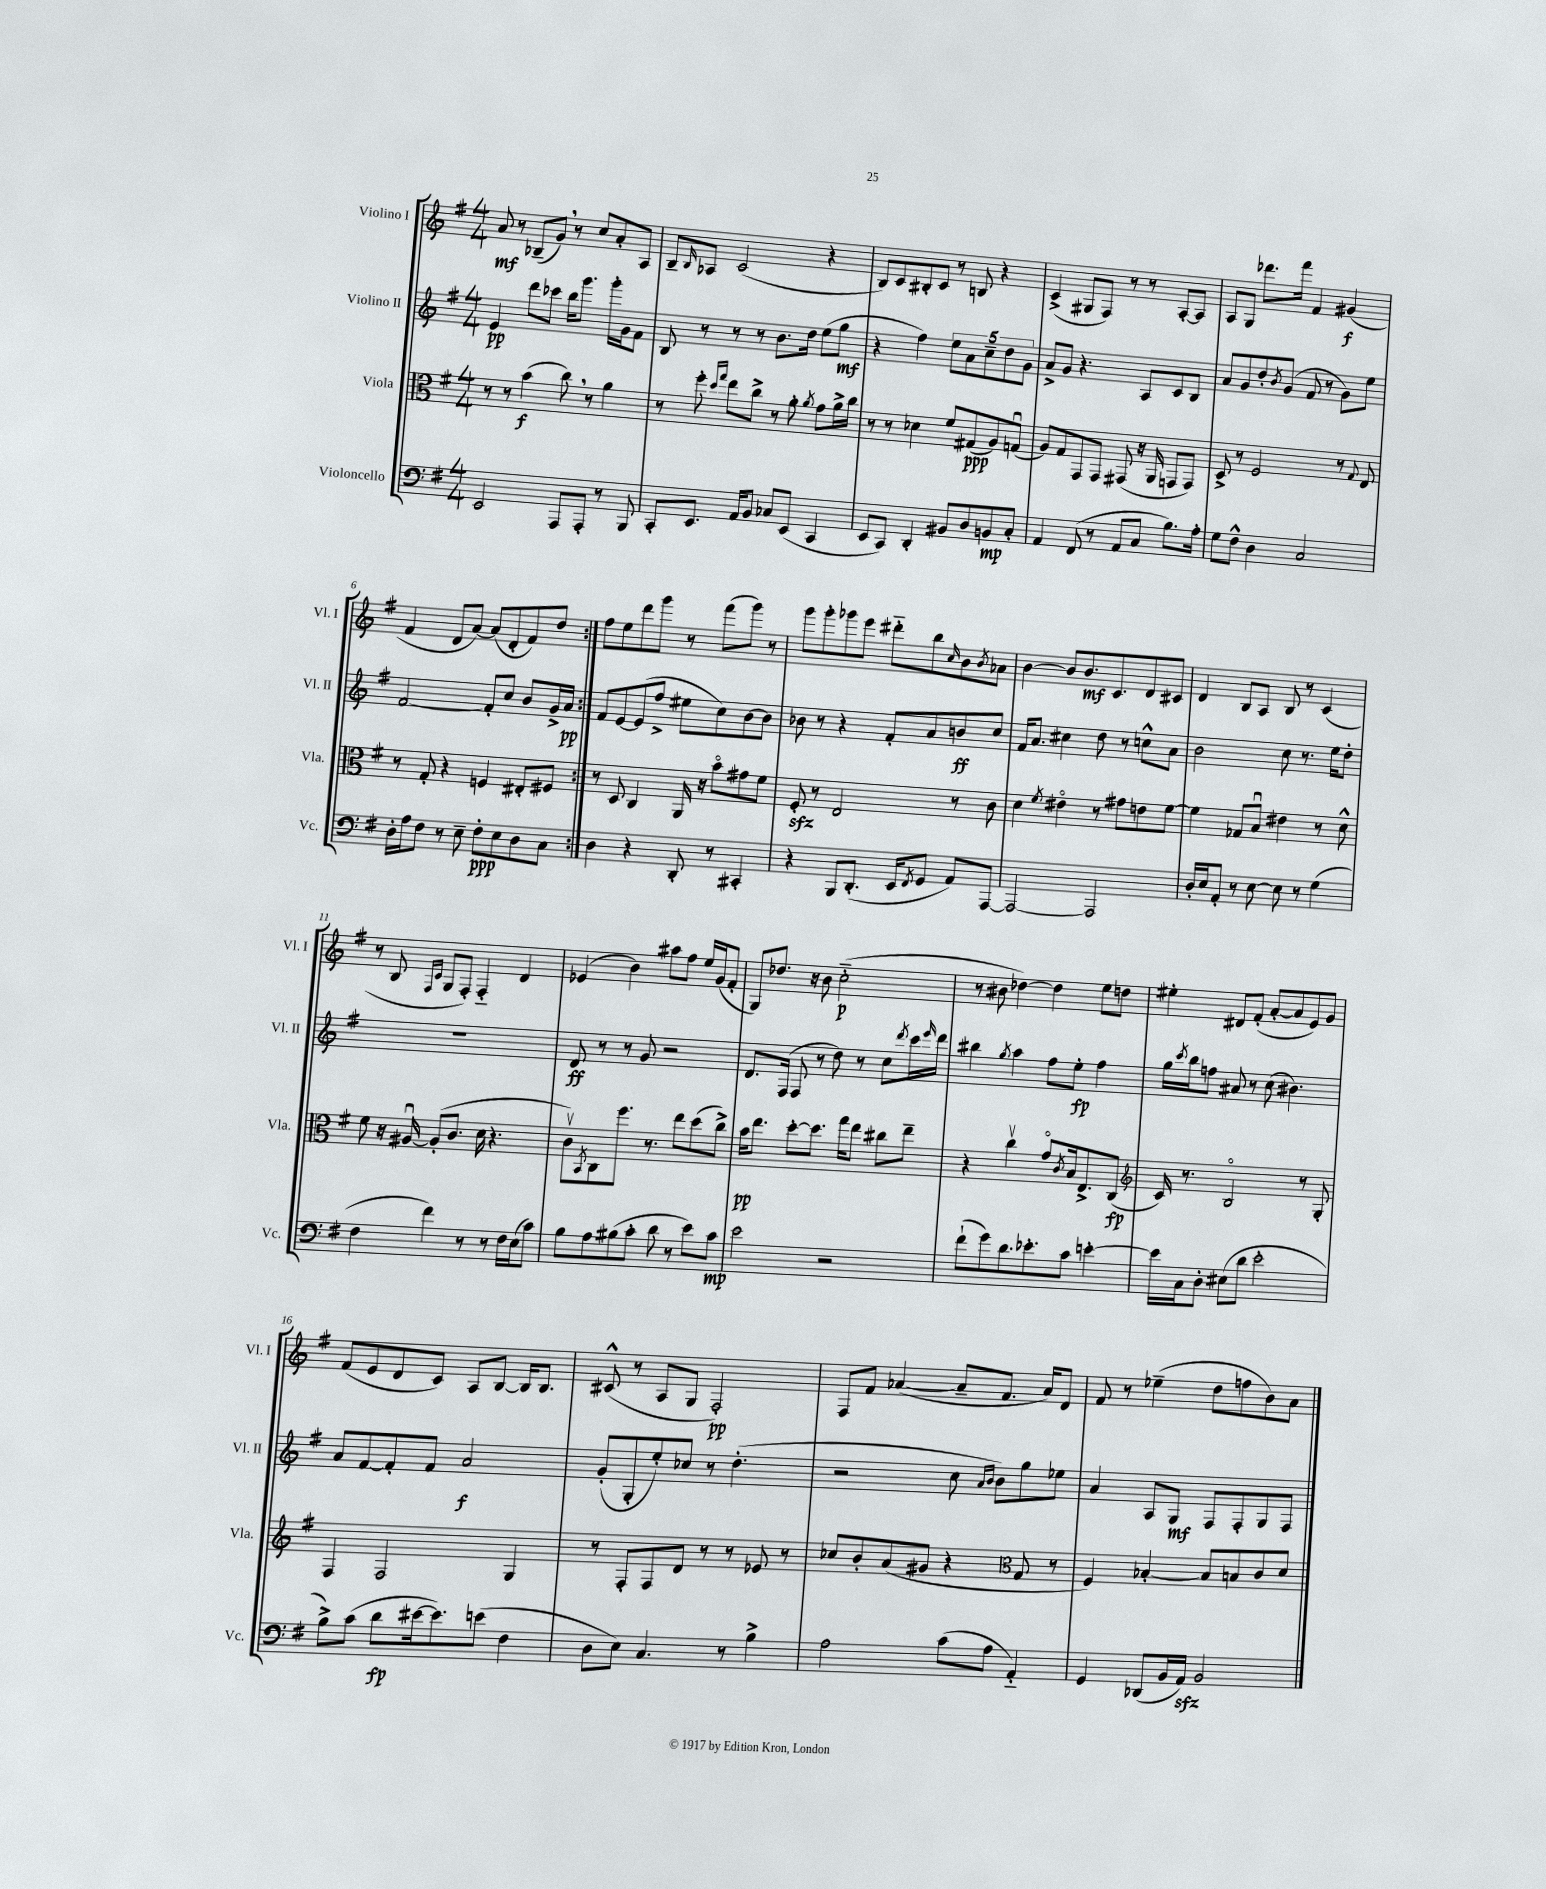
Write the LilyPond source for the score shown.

<<
\new StaffGroup <<
\new Staff = "s0" \with { instrumentName = "Violino I" shortInstrumentName = "Vl. I" } {
    \clef treble \key g \major \numericTimeSignature \time 4/4
    \repeat volta 2 { a'8\mf r8 bes8--( g'8) \breathe r8 c''8 a'8-. a8 |
    b8-- \grace { b16 } aes8 c'2( r4 |
    b8) c'8 bis8-. c'8 r8 b8 r4 |
    c'4->( gis8 fis8) r8 r8 a8~-. a8 |
    a8 g8 des'''8. fis'''16 fis'4 gis'4\f( |
    fis'4 d'8 a'8~) a'8( d'8-. fis'8) d''8 | }
    fis''8 e''8 d'''8 g'''8 r8 fis'''8( g'''8) r8 |
    g'''8 g'''8-. ges'''8 e'''8 dis'''8-_ b''8 \grace { c''16 } b'8 \acciaccatura { b'8 } aes'8 |
    b'4~ b'8 b'8.\mf c'8. d'8 cis'8 |
    d'4 b8 a8 b8 r8 c'4( |
    r8 b8 \grace { fis16 c'16 } g8 fis8-.) fis4-_ d'4 |
    ees'4( b'4) ais''8 fis''8 e''16 g'16( fis'8-. |
    g8) des''8. r16 b'8 c''2-_\p( |
    r8 bis'8 des''4~) des''4 e''8 d''8 |
    eis''4-. dis'8 fis'8-.( a'8~-. a'8 e'8) g'8 |
    fis'8( e'8 d'8 c'8) a8 b8~ b16 b8. |
    cis'8-^( r8 a8 g8 fis2-.\pp) |
    fis8 fis'8 aes'4~( aes'8-- fis'8. aes'16) d'8 |
    fis'8 r8 ees''4--( d''8 f''8 b'8) a'8 \bar "|." |
}
\new Staff = "s1" \with { instrumentName = "Violino II" shortInstrumentName = "Vl. II" } {
    \clef treble \key g \major \numericTimeSignature \time 4/4
    \repeat volta 2 { e'4\pp d'''8 ces'''8 b''16 g'''8. g'''16-. g'16 fis'8 |
    b8 r8 r8 r8 b'8. d''16 e''8( g''8\mf |
    r4 fis''4) \tuplet 5/4 { e''8 a'8 c''8-- d''8 g'8 } |
    a'8-> g'8 r4. a8 c'8 b8 |
    a'8 g'8 d''8-. \acciaccatura { b'8 } g'8( fis'8 r8 g'8) e''8 |
    fis'2~ fis'8-. c''8 b'8 g'16-> a'16\pp | }
    fis'8 e'8~ e'8( fis''8-> eis''8 c''8) b'8~ b'8 |
    bes'8 r8 r4 fis'8-. a'8 b'8\ff c''8 |
    fis'16 a'8. cis''4 d''8 r8 c''8-^ a'8 |
    b'2 c''8 r8. e''16 d''8-. |
    R1 |
    d'8\ff r8 r8 g'8 r2 |
    d'8. fis16( fis8 r8 d''8) r8 c''8 \acciaccatura { d'''8 } c'''16 \grace { e'''16 } d'''16 |
    bis''4 \acciaccatura { g''8 } a''4 fis''8 e''8-.\fp fis''4 |
    g''16 \acciaccatura { c'''8 } b''16 f''8 ais'8 r8 c''8( bis'4.) |
    a'8 fis'8~ fis'8-. fis'8 a'2\f |
    g'8-.( g8-. e''8-.) ces''8 r8 d''4.-.( |
    r2 c''8 \grace { a'16 b'16 } b'8) g''8 ees''8 |
    a'4 a8 g8\mf fis8 fis8-. g8 fis8 \bar "|." |
}
\new Staff = "s2" \with { instrumentName = "Viola" shortInstrumentName = "Vla." } {
    \clef alto \key g \major \numericTimeSignature \time 4/4
    \repeat volta 2 { r8 r8 b'4\f( c''8) \breathe r8 a'4 |
    r8 fis''8-. \grace { d''16 g''16 } e''8 c''8-> r8 a'8-. \acciaccatura { a'8 } g'8 a'16-> c''16 |
    r8 r8 des'4 fis'8 gis8\ppp( a8) g8\downbow( |
    a8) g8 g,8 g,8 gis,8( r16 a,16 g,8 g,8) |
    d8-> r8 fis2 r8 \appoggiatura { g8 } e8 |
    r8 g8-. r4 f4 eis8-. fis8 | }
    r8 d8 c4 a,16 r16 b'8\flageolet gis'8 fis'8 |
    fis8-.\sfz r8 e2 r8 c'8 |
    d'4 \acciaccatura { fis'8 } eis'4\flageolet r8 gis'8 e'8 fis'8~ |
    fis'4 ges8 b8\downbow eis'4 r8 d'8-^ |
    fis'8 r16 ais16~\downbow ais8-.( c'8. d'16 r4. |
    c'8\upbow) \acciaccatura { b,8 } c8 fis''8. r8. e''8 d''8( c''8->) |
    b'16\pp e''8. d''8~-. d''8. g''16 e''8 cis''8 e''8-- |
    r4 c''4\upbow g'8\flageolet \acciaccatura { c'8 } b16 e8.-> c8\fp( |
    \clef treble c'16) r8. b2\flageolet r8 g8-. |
    fis4 fis2 g4 |
    r8 fis8-. fis8 d'8 r8 r8 ees'8 r8 |
    ces''8 b'8-. a'8( gis'8 r4 \clef alto g8 r8 |
    fis4) bes4~-. bes8 b8 c'8 d'8 \bar "|." |
}
\new Staff = "s3" \with { instrumentName = "Violoncello" shortInstrumentName = "Vc." } {
    \clef bass \key g \major \numericTimeSignature \time 4/4
    \repeat volta 2 { e,2 a,,8 a,,8-. r8 b,,8 |
    c,8-. e,8. a,16 b,8 ces8 e,8( c,4 |
    e,8 c,8) d,4-. bis,8 d8 b,8\mp c8-. |
    a,4 fis,8( r8 a,8 c8 b8.) a16-. |
    g8 fis8-^ d4 c2 |
    d16-. a16 fis8 r8 e8-- fis8-.\ppp e8 d8 c8 | }
    d4 r4 d,8-. r8 cis,4-. |
    r4 b,,8 d,8.-.( e,16 \acciaccatura { fis,8 } g,8 a,8) a,,8~ |
    a,,2~ a,,2 |
    d16-. e16 a,8-. r8 e8~ e8 r8 g4( |
    fis4 fis'4) r8 r8 fis16 e16( c'8) |
    b8 a8 bis8( c'8-. d'8 r8 e'8) c'8\mp |
    e'2 r2 |
    fis'8-!( g'8) d'8. ees'8.-. c'8 e'4~-. |
    e'16 c16 d8-. eis8( d'8 e'2-. |
    b8->) c'8( d'8\fp eis'16~ eis'8.) e'8( fis4 |
    d8 e8) c4. r8 b4-> |
    a2 c'8( a8 a,4-_) |
    g,4 des,8( b,16 a,16\sfz) b,2 \bar "|." |
}
>>
>>
